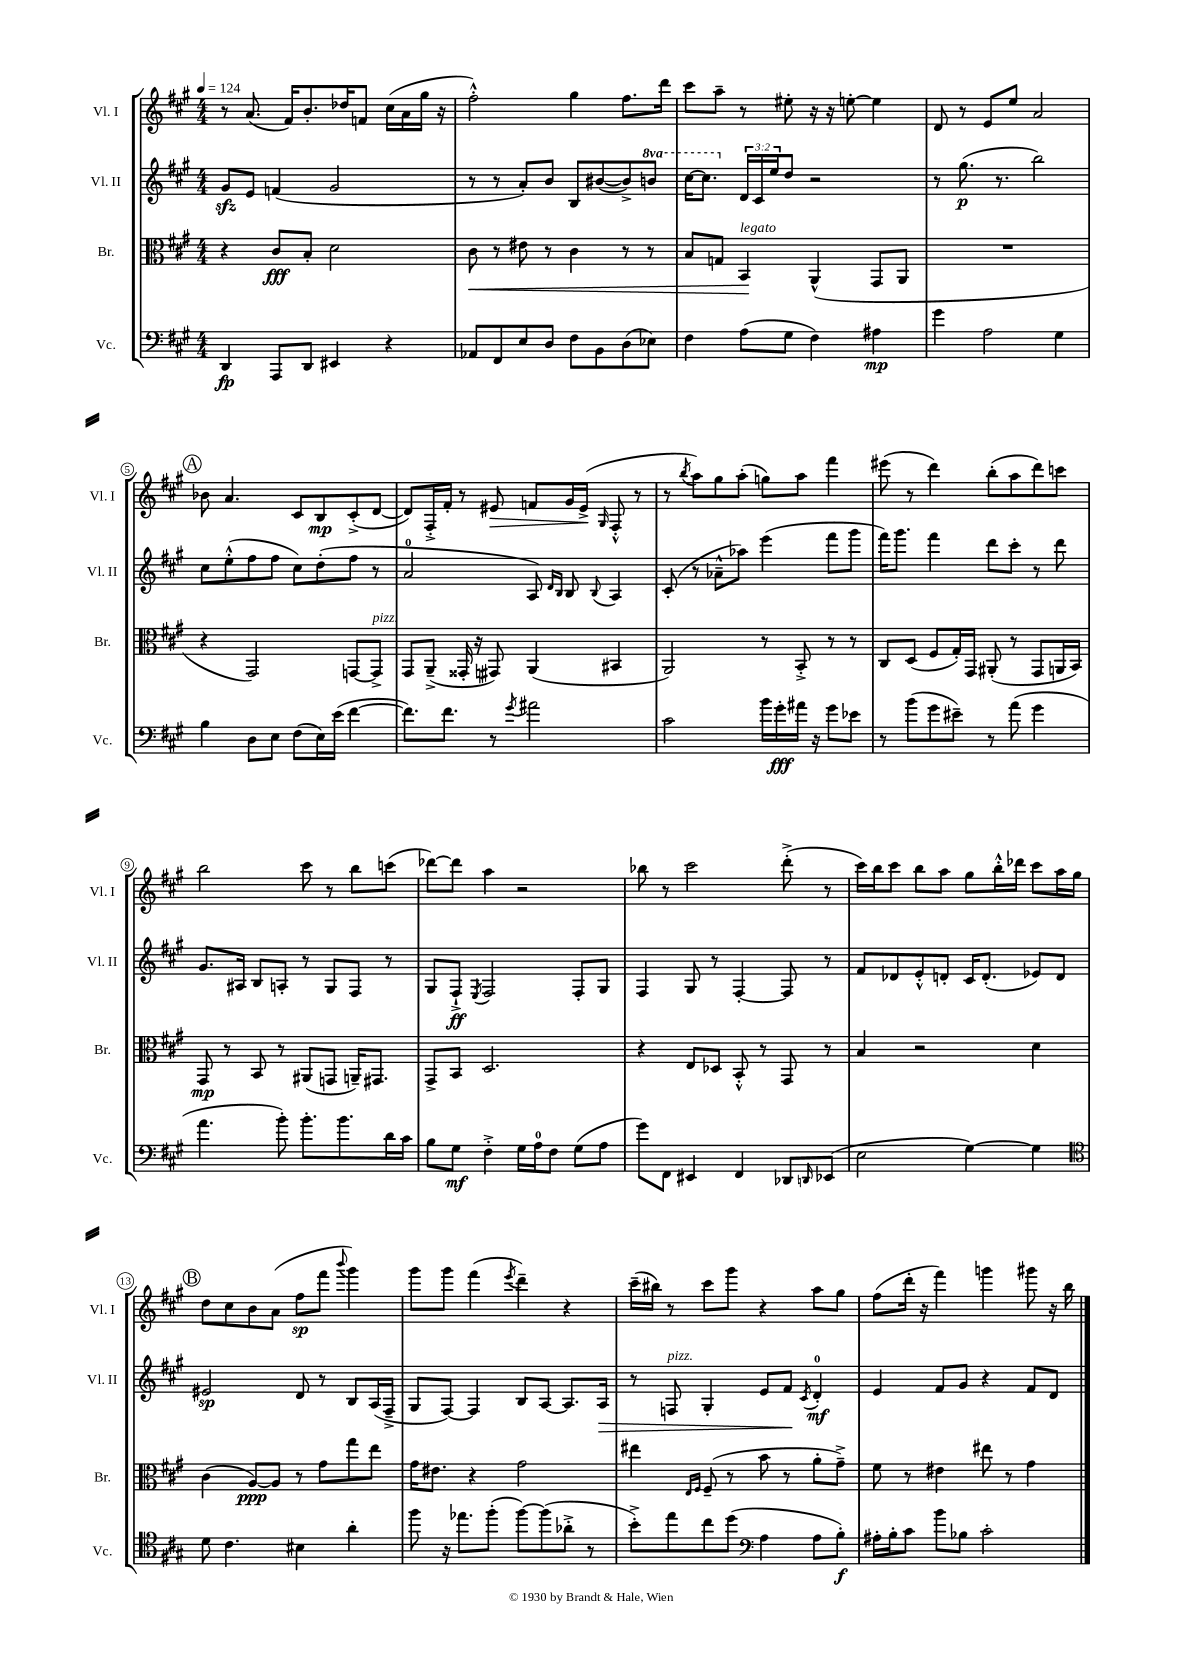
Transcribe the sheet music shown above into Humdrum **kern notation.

**kern	**dynam	**kern	**dynam	**kern	**dynam	**kern	**dynam
*part4	*part4	*part3	*part3	*part2	*part2	*part1	*part1
*staff4	*staff4	*staff3	*staff3	*staff2	*staff2	*staff1	*staff1
*I"Vc.	*	*I"Br.	*	*I"Vl. II	*	*I"Vl. I	*
*I'Vc.	*	*I'Br.	*	*I'Vl. II	*	*I'Vl. I	*
*clefF4	*	*clefC3	*	*clefG2	*	*clefG2	*
*k[f#c#g#]	*	*k[f#c#g#]	*	*k[f#c#g#]	*	*k[f#c#g#]	*
*M4/4	*	*M4/4	*	*M4/4	*	*M4/4	*
*MM124	*	*MM124	*	*MM124	*	*MM124	*
=1	=1	=1	=1	=1	=1	=1	=1
4DD/	fp	4r	.	8g#zz/L	.	8r	.
.	.	.	.	8e/J	.	(8.a/	.
8AAA/L	.	8c#/L	fff	(4fn/	.	.	.
.	.	.	.	.	.	16f#/KL)	.
8DD/J	.	8B'/J	.	.	.	8.b'/	.
4EE#X/	.	2d\	.	2g#/	.	.	.
.	.	.	.	.	.	16dd-X/K	.
.	.	.	.	.	.	8fn/J	.
4r	.	.	.	.	.	(16cc#\LL	.
.	.	.	.	.	.	16a\	.
.	.	.	.	.	.	16gg#\JJ	.
.	.	.	.	.	.	16r	.
=2	=2	=2	=2	=2	=2	=2	=2
!	!	!	!LO:HP:b	!	!	!	!
8AA-X/L	.	8c#\	<	8r	.	2ff#'^^\)	.
8FF#/	.	8r	.	8r	.	.	.
8E/	.	8e#X\	.	8a'/L)	.	.	.
8D/J	.	8r	.	8b/J	.	.	.
8F#\L	.	4c#\	.	8B/L	.	4gg#\	.
8BB\	.	.	.	([8b#X/	.	.	.
(8D\	.	8r	.	8b#^/])	.	8.ff#\L	.
*	*	*	*	*8va	*	*	*
8E-X\J)	.	8r	.	8bbn/J	.	.	.
.	.	.	.	.	.	16ddd\Jk	.
=3	=3	=3	=3	=3	=3	=3	=3
4F#\	.	8B/L	.	[16ccc#\KL	.	8ccc#\L	.
.	.	.	.	8.ccc#\J]	.	.	.
.	.	8Gn/J	.	.	.	8aa~\J	.
*	*	*	*	*X8va	*	*	*
!	!	!LO:TX:a:i:t=legato	!	!	!	!	!
(8A\L	.	4BB/	.	24d/LL	.	8r	.
.	.	.	.	24c#/	.	.	.
.	.	.	.	24ee/J	.	.	.
8G#\J	.	.	.	8dd/J	.	8ee#X'\	.
4F#\)	.	(4AA^^/	[	2r	.	16r	.
.	.	.	.	.	.	16r	.
.	.	.	.	.	.	[8een'\	.
4A#X\	mp	8GG#/L	.	.	.	4ee\]	.
.	.	8AA/J	.	.	.	.	.
=4	=4	=4	=4	=4	=4	=4	=4
4g#\	.	1r	.	8r	.	8d/	.
.	.	.	.	(8.gg#\	p	8r	.
2A\	.	.	.	.	.	8e/L	.
.	.	.	.	8.r	.	.	.
.	.	.	.	.	.	8ee/J	.
.	.	.	.	2bb\)	.	2a/	.
4G#\	.	.	.	.	.	.	.
!!LO:LB:g=z
!!LO:REH:place=s1:t=A
=5	=5	=5	=5	=5	=5	=5	=5
4B\	.	4r	.	8cc#\L	.	8b-X\	.
.	.	.	.	(8ee'^^\	.	4.a/	.
8D\L	.	2GG#/)	.	8ff#\	.	.	.
8E\J	.	.	.	8ff#\J	.	.	.
(8F#\L	.	.	.	8cc#\L)	.	8c#/L	.
16E\L)	.	.	.	(8dd'\	.	8B/	mp
(16e\JJ	.	.	.	.	.	.	.
[4f#\	.	[8GGn/L	.	8ff#\J	.	(8c#'^/	.
!	!	!LO:TX:a:i:t=pizz.	!	!	!	!	!
.	.	8GG^/J]	.	8r	.	[8d/J	.
=6	=6	=6	=6	=6	=6	=6	=6
8.f#\L])	.	8GG#/L	.	2a/	.	8d/L])	.
.	.	(8AA~^/J	.	.	.	16F#'^/L	.
8.f#\J	.	.	.	.	.	16f#'/JJ	.
.	.	16GG##X'/	.	.	.	8r	.
.	.	16r	.	.	.	.	.
!	!	!	!	!	!	!	!LO:HP:b
8r	.	8GG#X/)	.	.	.	8e#X/	>
8qg#/	.	.	.	.	.	.	.
2a#X\	.	(4AA/	.	8A/)	.	8fn/L	.
.	.	.	.	16qqd/LL	.	.	.
.	.	.	.	16qqB/JJ	.	.	.
.	.	.	.	8B/	.	16g#/L	.
.	.	.	.	.	.	(16e#^/JJ	.
.	.	.	.	8qqB/	.	16qqG#/	.
.	.	4BB#X/	.	4A/	.	8F#'^^/	]
.	.	.	.	.	.	8r	.
=7	=7	=7	=7	=7	=7	=7	=7
2c#\	.	2AA/)	.	(8c#'/	.	8r	.
.	.	.	.	.	.	8qbb/	.
.	.	.	.	8r	.	8aa\L)	.
.	.	.	.	8a-X~^^\L	.	8gg#\	.
.	.	.	.	8aa-X\J)	.	(8aa'\J	.
16b\LL	.	8r	.	(4eee\	.	8ggn\L)	.
16g#'\	fff	.	.	.	.	.	.
16a#X\JJ	.	8BB'^/	.	.	.	8aa\J	.
16r	.	.	.	.	.	.	.
8g#\L	.	8r	.	8fff#\L	.	4fff#\	.
8e-X\J	.	8r	.	8ggg#\J	.	.	.
=8	=8	=8	=8	=8	=8	=8	=8
8r	.	8C#/L	.	16fff#\KL)	.	(8eee#X\	.
.	.	.	.	8.ggg#\J	.	.	.
(8b\L	.	(8D/J	.	.	.	8r	.
8g#\	.	8F#/L	.	4fff#\	.	4ddd\)	.
8e#X~\J)	.	16G#'/L)	.	.	.	.	.
.	.	16GG#/JJ	.	.	.	.	.
8r	.	(8AA#X'/	.	8ddd\L	.	(8bb'\L	.
(8a\	.	8r	.	8ccc#'\J	.	8aa\	.
4g#\	.	8GG#/L	.	8r	.	8ddd\)	.
.	.	16AAn/L	.	8ddd\	.	8cccn\J	.
.	.	16BB/JJ)	.	.	.	.	.
!!LO:LB:g=z
=9	=9	=9	=9	=9	=9	=9	=9
4.a\	.	8GG#/	mp	8.g#/L	.	2bb\	.
.	.	8r	.	.	.	.	.
.	.	.	.	16A#X/Jk	.	.	.
.	.	8BB/	.	8B/L	.	.	.
8b'\)	.	8r	.	8An'/J	.	.	.
8.b'\L	.	(8AA#X/L	.	8r	.	8ccc#\	.
.	.	8GGn/J	.	8G#/L	.	8r	.
8.b\	.	.	.	.	.	.	.
.	.	16AAn~/KL)	.	8F#/J	.	8bb\L	.
.	.	8.GG#X/J	.	.	.	.	.
16d\L	.	.	.	8r	.	(8cccn\J	.
16c#\JJ	.	.	.	.	.	.	.
=10	=10	=10	=10	=10	=10	=10	=10
8B\L	.	8GG#^/L	.	8G#/L	.	[8ddd-X\L)	.
8G#\J	mf	8BB/J	.	8F#`^/J	ff	8ddd-\J]	.
.	.	.	.	8qE/	.	.	.
4F#'^\	.	2.D/	.	2F#/	.	4aa\	.
16G#\LL	.	.	.	.	.	2r	.
16A\J	.	.	.	.	.	.	.
8F#\J	.	.	.	.	.	.	.
(8G#\L	.	.	.	8F#'/L	.	.	.
8A\J	.	.	.	8G#/J	.	.	.
=11	=11	=11	=11	=11	=11	=11	=11
8g#\L)	.	4r	.	4F#/	.	8bb-X\	.
8FF#\J	.	.	.	.	.	8r	.
4EE#X/	.	8E/L	.	8G#/	.	2ccc#\	.
.	.	8D-X/J	.	8r	.	.	.
4FF#/	.	8BB'^^/	.	[4F#'/	.	.	.
.	.	8r	.	.	.	.	.
8DD-X/L	.	8GG#/	.	8F#/]	.	(8ddd'^\	.
16qqDDn/	.	.	.	.	.	.	.
(8EE-X/J	.	8r	.	8r	.	8r	.
=12	=12	=12	=12	=12	=12	=12	=12
2E\	.	4B/	.	8f#/L	.	16ccc#\LL)	.
.	.	.	.	.	.	16bb\J	.
.	.	.	.	8d-X/	.	8ccc#\J	.
.	.	2r	.	8e'^^/	.	8bb\L	.
.	.	.	.	8dn'/J	.	8aa\J	.
[4G#\)	.	.	.	16c#/KL	.	8gg#\L	.
.	.	.	.	(8.d'/J	.	.	.
.	.	.	.	.	.	16bb'^^\L	.
.	.	.	.	.	.	16ddd-X\JJ	.
4G#\]	.	4d\	.	8e-X/L)	.	8ccc#\L	.
.	.	.	.	8d/J	.	16aa\L	.
.	.	.	.	.	.	16gg#\JJ	.
!!LO:LB:g=z
!!LO:REH:place=s1:t=B
=13	=13	=13	=13	=13	=13	=13	=13
*clefC4	*	*	*	*	*	*	*
8d\	.	(4c#\	.	2e#X/	sp	8dd\L	.
4.c#\	.	.	.	.	.	8cc#\	.
.	.	[8A/L)	ppp	.	.	8b\	.
.	.	8A/J]	.	.	.	(8a\J	.
4B#X\	.	8r	.	8d/	.	8ff#\L	sp
.	.	8g#\L	.	8r	.	8fff#\J	.
.	.	.	.	.	.	8qqbbb/	.
4a'\	.	8gg#\	.	8B/L	.	4ggg#\)	.
.	.	8ee\J	.	(16A/L	.	.	.
.	.	.	.	16F#~^/JJ	.	.	.
=14	=14	=14	=14	=14	=14	=14	=14
8ff#\	.	16g#\KL	.	8G#/L	.	8ggg#\L	.
.	.	8.e#X\J	.	.	.	.	.
16r	.	.	.	[8F#/J)	.	8ggg#\J	.
8.ee-X\L	.	.	.	.	.	.	.
.	.	4r	.	4F#/]	.	(4fff#\	.
(8ff#'\J	.	.	.	.	.	.	.
.	.	.	.	.	.	8qeee/	.
[8ff#\L)	.	2g#\	.	8B/L	.	4ddd~\)	.
(8ff#\]	.	.	.	[8A/J	.	.	.
8a-X'^\J	.	.	.	8.A/L]	.	4r	.
8r	.	.	.	.	.	.	.
!	!	!	!	!	!LO:HP:b	!	!
.	.	.	.	16A/Jk	>	.	.
=15	=15	=15	=15	=15	=15	=15	=15
8b'^\L)	.	4ee#X\	.	8r	.	(16ccc#~\LL	.
.	.	.	.	.	.	16bb#X\JJ)	.
!	!	!	!	!LO:TX:a:i:t=pizz.	!	!	!
8ee\	.	.	.	8Fn/	.	8r	.
.	.	16qqE/LL	.	.	.	.	.
.	.	16qqF#/JJ	.	.	.	.	.
8cc#\	.	(8F#~/	.	4G#'/	.	8ccc#\L	.
(8dd\J	.	8r	.	.	.	8ggg#\J	.
*clefF4	*	*	*	*	*	*	*
4A\	.	8b\	.	8e/L	.	4r	.
.	.	8r	.	8f#/J	.	.	.
.	.	.	.	8qc#/	.	.	.
8A\L	.	8a'\L	.	4d'/	] mf	8aa\L	.
8B'\J)	f	8g#~^\J)	.	.	.	8gg#\J	.
=16	=16	=16	=16	=16	=16	=16	=16
16A#X'\LL	.	8f#\	.	4e/	.	(8ff#\L	.
16B'\J	.	.	.	.	.	.	.
8c#\J	.	8r	.	.	.	16ddd'\Jk	.
.	.	.	.	.	.	16r	.
8b\L	.	4e#X\	.	8f#/L	.	4fff#\)	.
8B-X\J	.	.	.	8g#/J	.	.	.
2c#'\	.	8ee#X\	.	4r	.	4gggn\	.
.	.	8r	.	.	.	.	.
.	.	4g#\	.	8f#/L	.	8ggg#X\	.
.	.	.	.	8d/J	.	16r	.
.	.	.	.	.	.	16bb\	.
==	==	==	==	==	==	==	==
*-	*-	*-	*-	*-	*-	*-	*-
